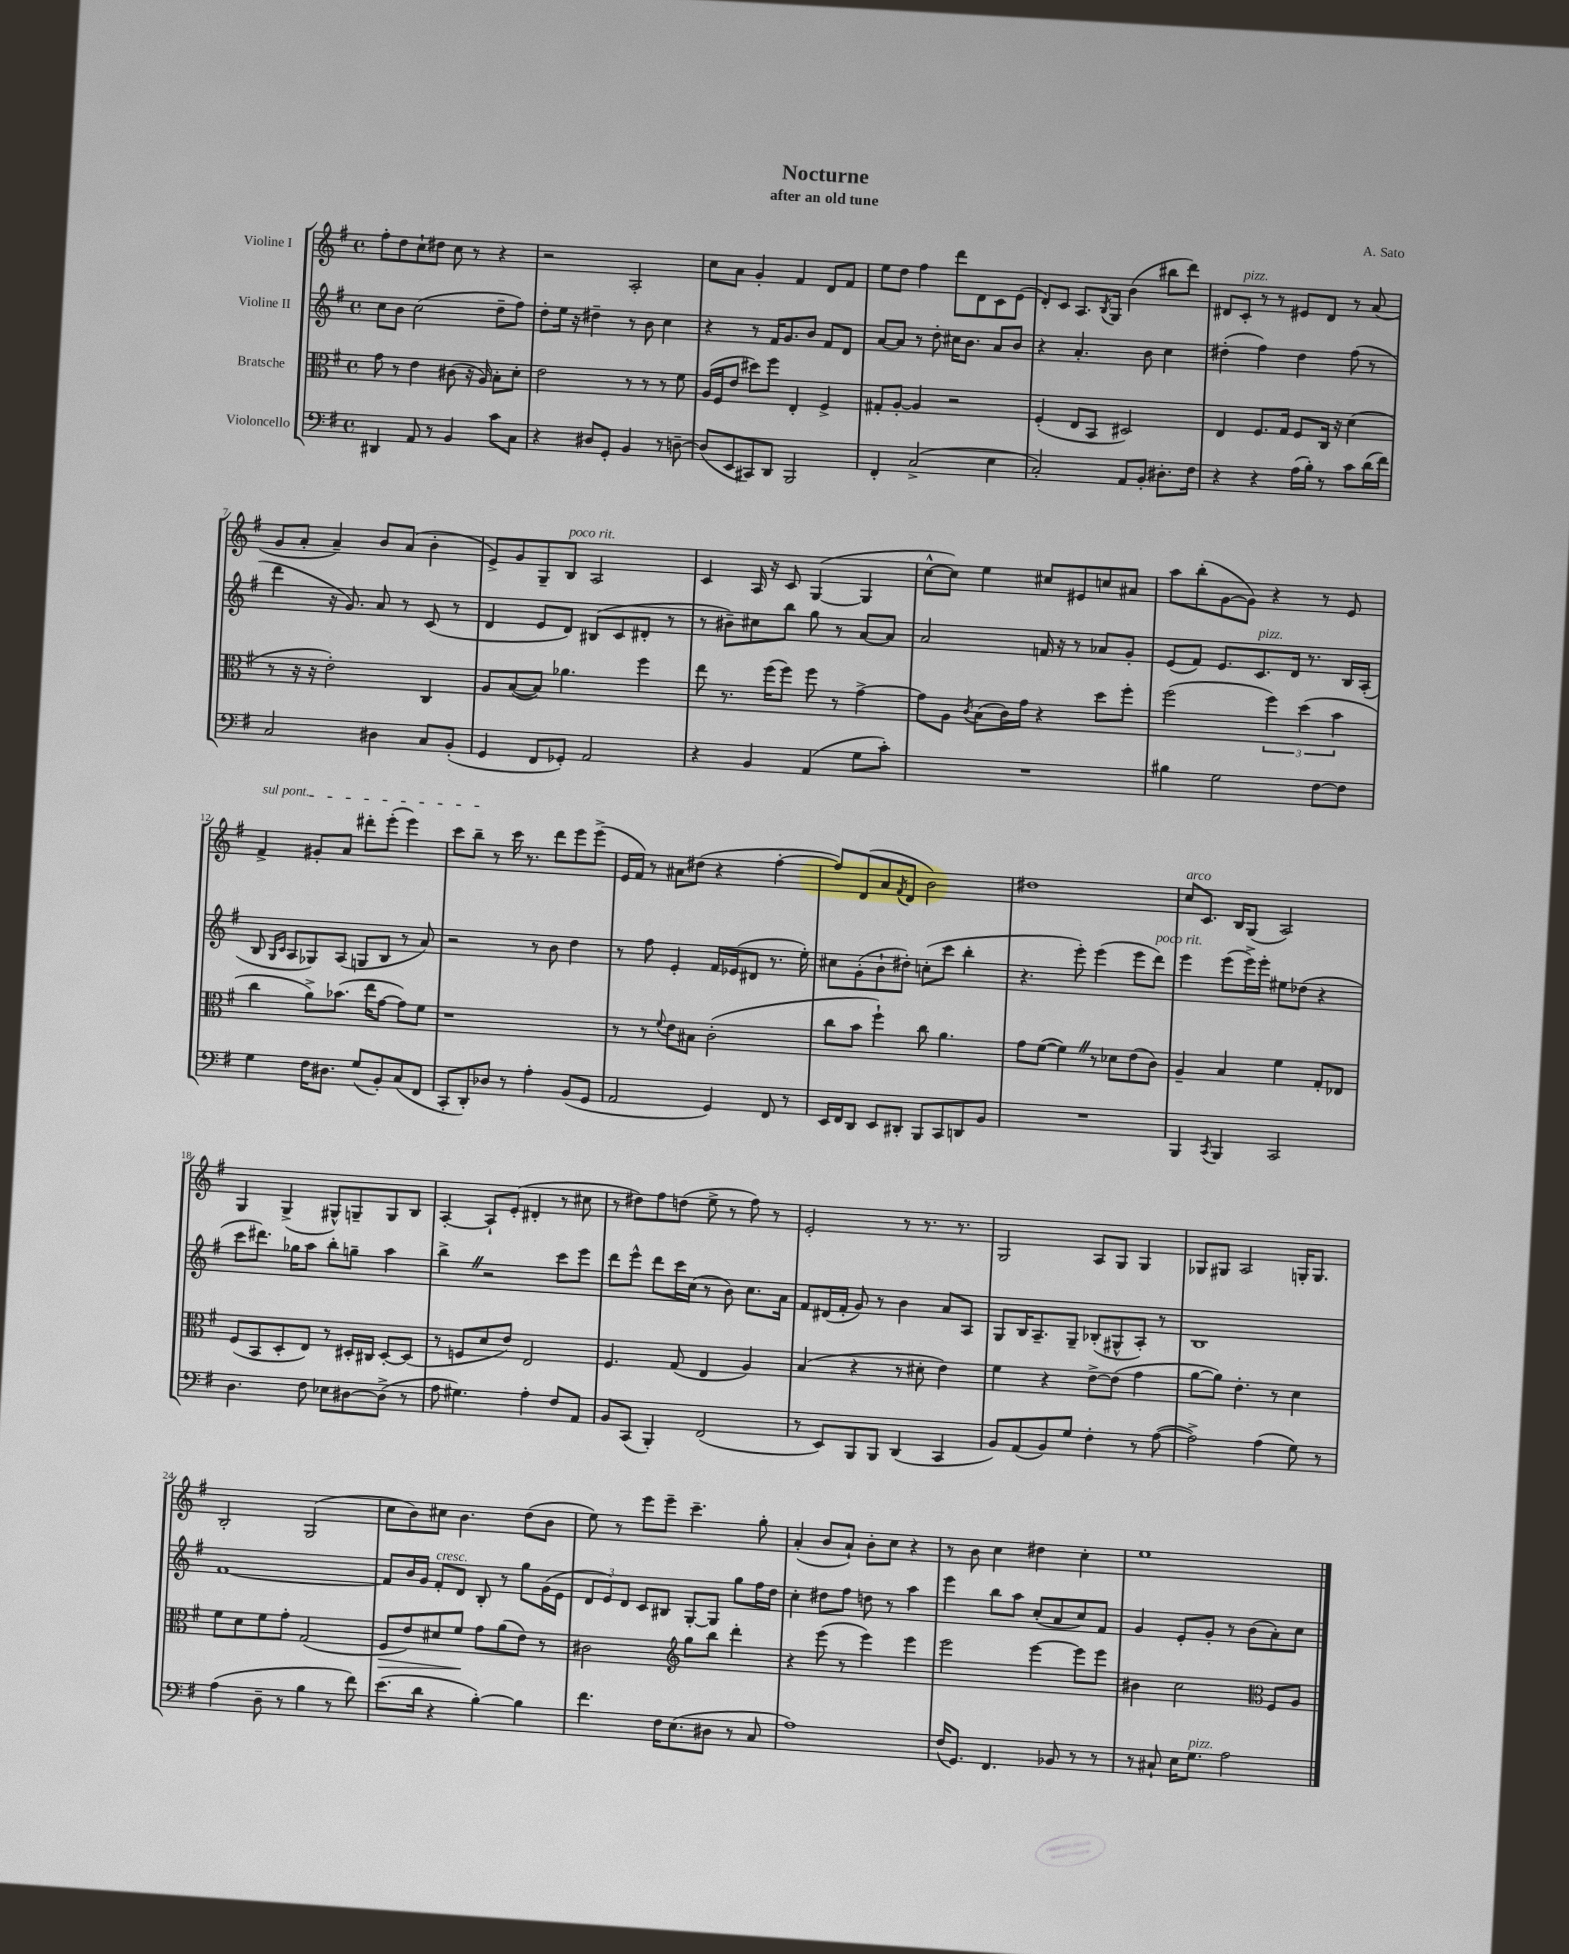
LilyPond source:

\header { title = "Nocturne" composer = "A. Sato" subtitle = "after an old tune" }
<<
\new StaffGroup <<
\new Staff = "s0" \with { instrumentName = "Violine I" } {
    \clef treble \key g \major \defaultTimeSignature \time 4/4
    fis''8-. d''8 c''8-! dis''8 c''8 r8 r4 |
    r2 a2-. |
    c''8 a'8 g'4-. fis'4 d'8 fis'8 |
    e''8 d''8 fis''4 d'''8 d'8 c'8 e'8( |
    d'8-.) c'8 a8. \acciaccatura { b8 } g16 b'4( bis''8 d'''8) |
    dis'8 c'8-.^\markup { \italic "pizz." } r8 r8 eis'8 dis'8 r8 a'8( |
    g'8 a'8-. a'4--) b'8 a'8( b'4-. |
    e'8->) g'8 g8-- b8^\markup { \italic "poco rit." } a2 |
    c'4 a16 r16 c'8 g4~( g4 |
    c''8~-^ c''8) e''4 cis''8 eis'8 c''8 ais'8 |
    a''8 b''8-.( g'8~ g'8) r4 r8 e'8 |
    \once \override TextSpanner.bound-details.left.text = \markup { \italic "sul pont." } fis'4->\startTextSpan gis'8-. a'8 dis'''8-. e'''8-.( e'''4) |
    c'''8 b''8--\stopTextSpan r8 c'''16 r8. d'''8 e'''8 e'''8->( |
    e'16 fis'16) r8 ais'8 dis''8( r4 fis''4~-. |
    fis''8) d'8( a'8 \acciaccatura { fis'8 } d'8 b'2) |
    dis''1 |
    c''8^\markup { \italic "arco" } c'8. b16 g8( a2) |
    g4 g4->( gis8-^) g8-- g8 b8 |
    a4~-. a8-! e'8-.( dis'4-. r8 cis''8 |
    r8 dis''8) fis''8 d''8( e''8-> r8 fis''8) r8 |
    e'2-. r8 r8. r8. |
    g2 a8 g8 g4 |
    ges8 gis8 a2 g16-. g8. |
    b2-. g2( |
    c''8 b'8) cis''8 b'4. d''8( b'8 |
    e''8) r8 e'''8 e'''8-- c'''4.-- g''8-. |
    a'4-.( b'8 a'8-!) b'8-. c''8 r4 |
    r8 b'8 c''4 dis''4 c''4-. |
    e''1 \bar "|." |
}
\new Staff = "s1" \with { instrumentName = "Violine II" } {
    \clef treble \key g \major \defaultTimeSignature \time 4/4
    c''8 b'8 c''2( d''8-- fis''8) |
    d''8-. e''16 r16 dis''4-- r8 b'8 c''4 |
    r4 r8 fis'16 g'8. b'8 fis'8 d'8 |
    a'8~ a'8 r8 d''8-. cis''16 b'8. a'8 b'8 |
    r4 a'4.-. b'8 c''4 |
    dis''4-.( fis''4) dis''4 fis''8( r8 |
    d'''4 r16 g'8.) a'8 r8 c'8( r8 |
    d'4 e'8 d'8) bis8( c'8 dis'8-. r8 |
    r8 bis'8--) cis''8 b''8 g''8 r8 a'8~ a'8 |
    a'2 f'16 r16 r8 aes'8 g'8-. |
    e'8( fis'8) e'8. c'8.^\markup { \italic "pizz." } d'16 r8. b16 a16-.( |
    b8 \grace { g16 c'16 } a8 ges8) a8( g8 b8 r8 a'8) |
    r2 r8 b'8 d''4 |
    r8 fis''8 e'4-. fis'16 ees'16( dis'8 r8. e''16-.) |
    cis''8 g'8-.( b'8-! dis''8-.) c''8-.( c'''8 b''4-. |
    r4. e'''8-.) e'''4( e'''8 d'''8^\markup { \italic "poco rit." }) |
    e'''4 e'''8( e'''16->) e'''16-. eis''8 des''8( r4 |
    c'''8 dis'''8.) ges''16 a''8 b''8-. g''8-- a''4 |
    b''4-> \once \override BreathingSign.text = \markup { \musicglyph "scripts.caesura.straight" } \breathe r2 c'''8 e'''8 |
    d'''8 e'''8-^ d'''8 c'''16 c''16( r8 b'8) c''8. a'16 |
    fis'8 dis'16( fis'16-. g'8) r8 b'4 a'8 a8 |
    g8 b16 a8.-- g8-- bes8-.( gis8-^ a8-.) r8 |
    b1 |
    fis'1~ |
    fis'8 b'16 g'16 fis'8-.^\markup { \italic "cresc." } d'8 b8-. r8 g''8 g'16( e'16 |
    \tuplet 3/2 { d'8 e'8) d'8 } c'8 bis8 g8~-. g8 g''8 fis''16 d''16 |
    c''4-. dis''8 fis''8 d''8 r8 a''4 |
    e'''4 b''8 a''8 c''8-.( a'8 c''8) fis'8 |
    g'4 e'8-. g'8-. r8 b'8( a'8-.) c''8 \bar "|." |
}
\new Staff = "s2" \with { instrumentName = "Bratsche" } {
    \clef alto \key g \major \defaultTimeSignature \time 4/4
    g'8 r8 e'4 cis'8( r16 a16) b8-. d'8-. |
    e'2 r8 r8 r8 fis'8 |
    a16( fis16 e'8 dis''8) fis''8 e4-. fis4-> |
    gis8-. a8~-. a4 r2 |
    fis4-.( e8 b,8 dis2) |
    e4 fis8. g16 fis8 c16 r16 d'4( |
    r8 r16 r16 e'2-.) c4 |
    a8 b8~( b8) aes'4. fis''4 |
    e''8 r8. fis''16( fis''8) fis''8 r8 g'4~-> |
    g'8 a8 \acciaccatura { c'8 } b8( c'16) g'16 r4 d''8 fis''8-. |
    fis''2( \tuplet 3/2 { fis''4) d''4( b'4 } |
    c''4 a'8->) bes'8.( e''16 g'8~ g'8) fis'8 |
    r1 |
    r8 r8 \appoggiatura { fis'8 } e'8 bis8 c'2-.( |
    c''8 b'8 fis''4-!) c''8 a'4. |
    g'8 fis'8~( fis'4) \once \override BreathingSign.text = \markup { \musicglyph "scripts.caesura.straight" } \breathe r8 des'8 e'8( c'8) |
    a4-- b4 fis'4 g8-. ees8 |
    fis8( b,8 d8-. e8) r8 dis16-. cis16 dis8~-. dis8( |
    r8 f8 d'8 e'8) e2 |
    fis4. g8( e4 a4) |
    b4( r4 r8 dis'8-. e'4) |
    fis'4 r4 e'8~-> e'8( g'4 |
    a'8~ a'8) e'4.-. r8 d'4 |
    fis'8 d'8 fis'8 g'8-. g2( |
    fis8\> e'8) dis'8 fis'8\! g'8 a'8( e'8) r8 |
    cis'2 \clef treble g''8 b''8 d'''4-. |
    r4 e'''8( r8 e'''4) e'''4 |
    e'''2 e'''4~ e'''8 e'''8 |
    bis'4 c''2 \clef alto fis8 a8 \bar "|." |
}
\new Staff = "s3" \with { instrumentName = "Violoncello" } {
    \clef bass \key g \major \defaultTimeSignature \time 4/4
    dis,4 a,8 r8 b,4 c'8 c8 |
    r4 dis8 g,8-. b,4 r8 d8~-- |
    d8( e,8 cis,8) d,8 b,,2 |
    fis,4-. c2->( e4 |
    c2-.) a,8 b,8-. dis8.-. fis16 |
    r4 r4 a16( b16-.) r8 c'8 d'16( fis'16) |
    c2 dis4 c8 b,8-.( |
    g,4 fis,8 ges,8-.) a,2 |
    r4 b,4 a,4( g8 c'8-.) |
    R1 |
    bis4 g2 fis8~ fis8 |
    g4 fis16 dis8. g8( b,8-.) c8( fis,8 |
    c,8-. d,8-.) des8 r8 a4-. b,8( g,8 |
    a,2 g,4) fis,8 r8 |
    e,16 fis,16 d,8 e,8 dis,8-. b,,8 c,8 d,8 b,8 |
    R1 |
    b,,4 \acciaccatura { c,8 } b,,4 c,2 |
    d4. fis8 ees8 dis8~ dis8->( r8 |
    a8 gis4.) a4-. fis8 a,8 |
    b,8 c,8( b,,4-.) fis,2( |
    r8 e,8) b,,8 b,,8 d,4( c,4 |
    b,8) a,8( b,8) g8 fis4-. r8 a8~( |
    a2->) a4( g8) r8 |
    a4( d8-- r8 b4 r8 fis'8) |
    e'8.( d'16 r4 b4~-.) b4 |
    fis'4. fis16 e8.( dis8 r8 c8 |
    a1) |
    fis16( g,8.) fis,4. bes,8 r8 r8 |
    r8 cis8-! e16 g8.^\markup { \italic "pizz." } a2 \bar "|." |
}
>>
>>
